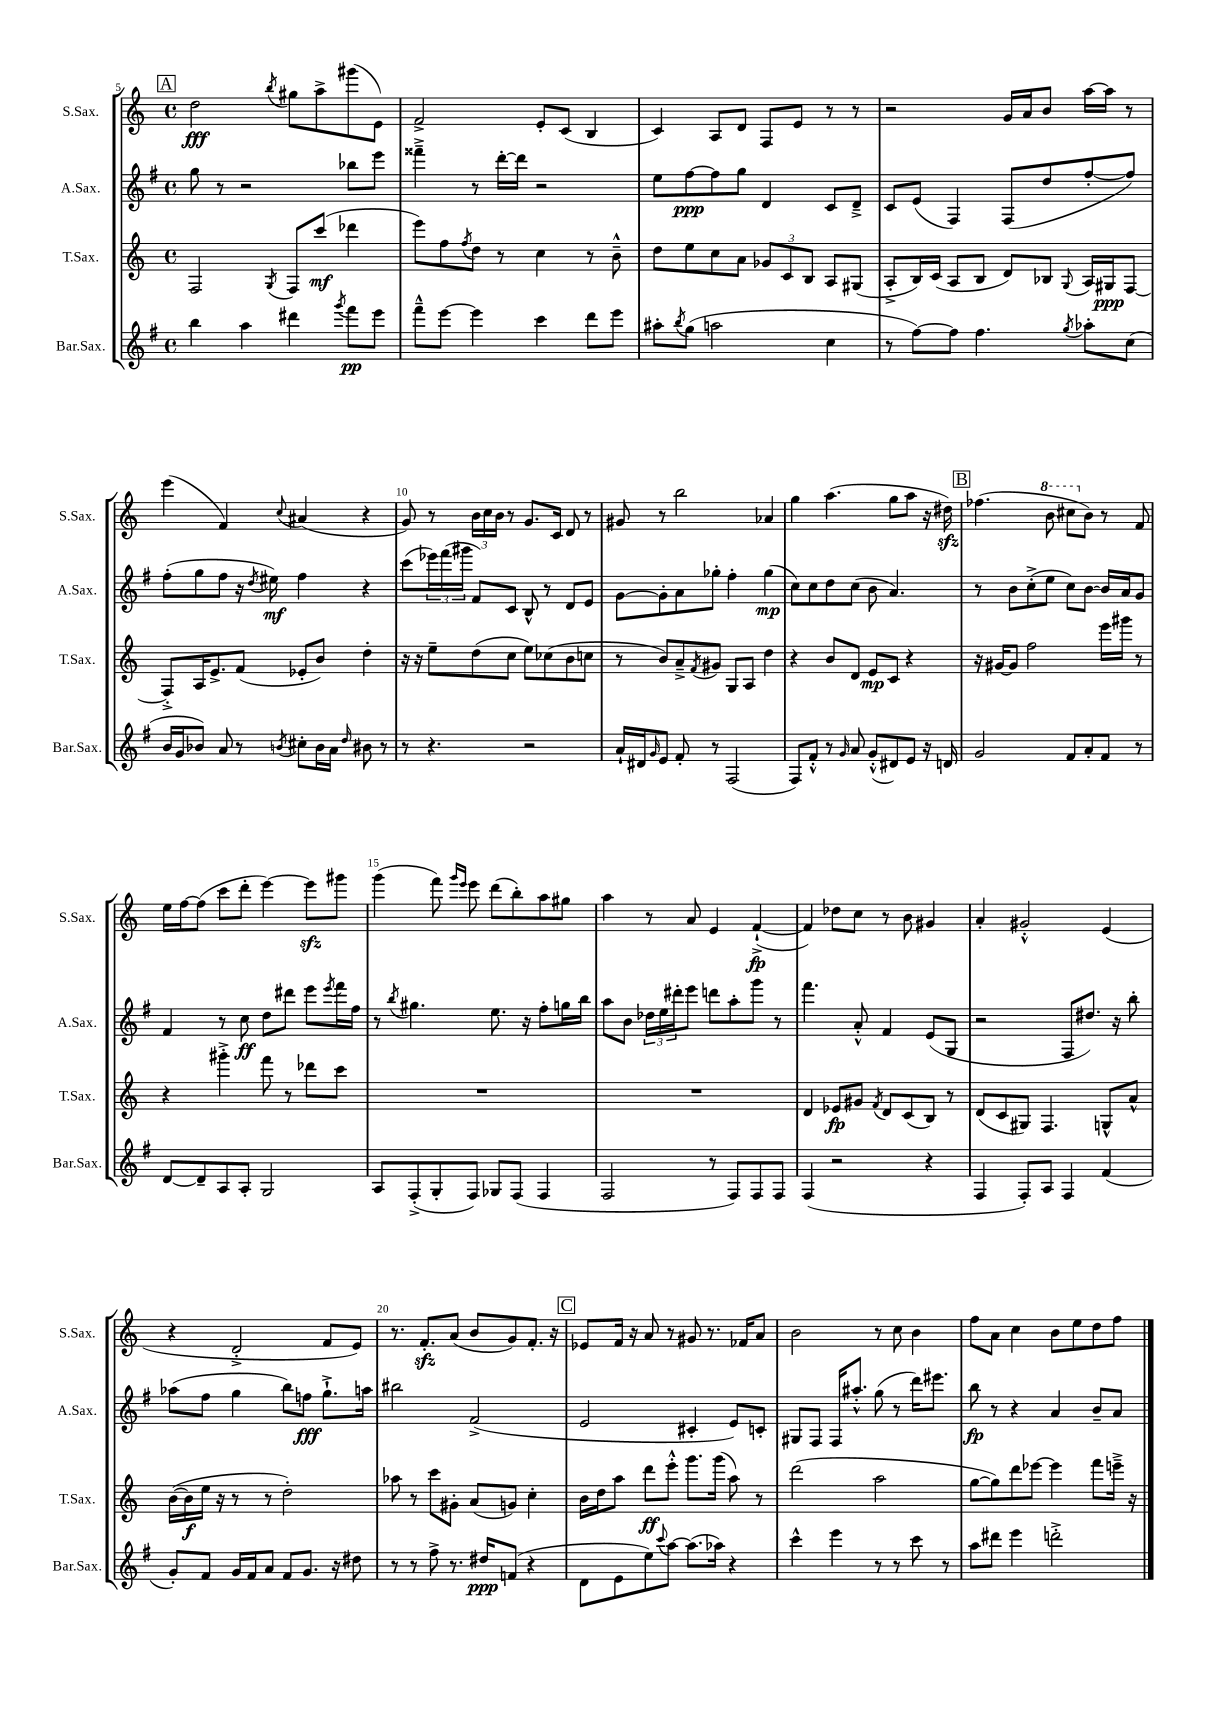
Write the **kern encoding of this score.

**kern	**dynam	**kern	**dynam	**kern	**dynam	**kern	**dynam
*part4	*part4	*part3	*part3	*part2	*part2	*part1	*part1
*staff4	*staff4	*staff3	*staff3	*staff2	*staff2	*staff1	*staff1
*I"Bar.Sax.	*	*I"T.Sax.	*	*I"A.Sax.	*	*I"S.Sax.	*
*I'Bar.Sax.	*	*I'T.Sax.	*	*I'A.Sax.	*	*I'S.Sax.	*
*clefG2	*	*clefG2	*	*clefG2	*	*clefG2	*
*k[f#]	*	*k[]	*	*k[f#]	*	*k[]	*
*M4/4	*	*M4/4	*	*M4/4	*	*M4/4	*
*met(c)	*	*met(c)	*	*met(c)	*	*met(c)	*
!!LO:REH:place=s1:t=A
=5	=5	=5	=5	=5	=5	=5	=5
4bb\	.	2F/	.	8gg\	.	2dd\	fff
.	.	.	.	8r	.	.	.
4aa\	.	.	.	2r	.	.	.
.	.	8qG/	.	.	.	8qbb/	.
4ddd#X\	.	8F/L	.	.	.	8gg#X\L	.
.	.	(8ccc/J	mf	.	.	8aa^\	.
8qggg/	.	.	.	.	.	.	.
8fff#\L	pp	4ddd-X\	.	8bb-X\L	.	(8ggg#X\	.
8eee\J	.	.	.	8eee\J	.	8e\J)	.
=6	=6	=6	=6	=6	=6	=6	=6
8fff#~^^\L	.	8eee\L)	.	4fff##X~^\	.	2f^/	.
[8eee\J	.	8ff\	.	.	.	.	.
.	.	8qff/	.	.	.	.	.
4eee\]	.	8dd\J	.	8r	.	.	.
.	.	8r	.	[16ddd'\LL	.	.	.
.	.	.	.	16ddd\JJ]	.	.	.
4ccc\	.	4cc\	.	2r	.	8e'/L	.
.	.	.	.	.	.	(8c/J	.
8ddd\L	.	8r	.	.	.	4B/	.
8eee\J	.	8b~^^\	.	.	.	.	.
=7	=7	=7	=7	=7	=7	=7	=7
8aa#X'\L	.	8dd\L	.	8ee\L	.	4c/)	.
8qbb/	.	.	.	.	.	.	.
(8gg\J	.	8ee\	.	[8ff#\	ppp	.	.
2aan\	.	8cc\	.	8ff#\]	.	8A/L	.
.	.	8a\J	.	8gg\J	.	8d/J	.
.	.	12g-X/L	.	4d/	.	8F/L	.
.	.	12c/	.	.	.	.	.
.	.	.	.	.	.	8e/J	.
.	.	12B/J	.	.	.	.	.
4cc\	.	8A/L	.	8c/L	.	8r	.
.	.	(8G#X/J	.	8d~^/J	.	8r	.
=8	=8	=8	=8	=8	=8	=8	=8
8r	.	8A'^/L	.	8c/L	.	2r	.
[8ff#\L)	.	16B/L)	.	(8e/J	.	.	.
.	.	(16c/JJ	.	.	.	.	.
8ff#\J]	.	8A/L	.	4F#/)	.	.	.
4.ff#\	.	8B/J	.	.	.	.	.
.	.	8d/L)	.	(8F#/L	.	16g/LL	.
.	.	.	.	.	.	16a/J	.
.	.	8B-X/J	.	8dd/	.	8b/J	.
8qgg/	.	8qqG/	.	.	.	.	.
8aa-X'\L	.	16A/LL	.	[8ff#'/	.	[16aa\LL	.
.	.	16G#X/J	ppp	.	.	16aa\JJ]	.
(8cc\J	.	[8F/J	.	8ff#/J])	.	8r	.
!!LO:LB:g=z
=9	=9	=9	=9	=9	=9	=9	=9
16b/LL	.	8F'^/L]	.	(8ff#'\L	.	(4eee\	.
16g/J	.	.	.	.	.	.	.
8b-X/J)	.	16A/K	.	8gg\	.	.	.
.	.	8.e^/	.	.	.	.	.
8a/	.	.	.	8ff#\J	.	4f/)	.
8r	.	(8f/J	.	16r	.	.	.
.	.	.	.	8qdd/	.	.	.
.	.	.	.	16ee#X\)	mf	.	.
8qbn/	.	.	.	.	.	8qqcc/	.
8cc#X'\L	.	8e-X'/L	.	4ff#\	.	(4a#X/	.
16b\L	.	8b/J)	.	.	.	.	.
16a\JJ	.	.	.	.	.	.	.
16qqdd/	.	.	.	.	.	.	.
8b#X\	.	4dd'\	.	4r	.	4r	.
8r	.	.	.	.	.	.	.
=10	=10	=10	=10	=10	=10	=10	=10
8r	.	16r	.	(8ccc\L	.	8g/)	.
.	.	16r	.	.	.	.	.
4.r	.	8ee~\L	.	24eee-X\L)	.	8r	.
.	.	.	.	(24fff#\	.	.	.
.	.	.	.	24ggg#X\JJ	.	.	.
.	.	(8dd\	.	8f#/L)	.	24b\LL	.
.	.	.	.	.	.	24cc\	.
.	.	.	.	.	.	24b\JJ	.
.	.	8cc\J	.	8c/J	.	8r	.
2r	.	8ee\L)	.	8B^^/	.	8.g/L	.
.	.	(8cc-X\	.	8r	.	.	.
.	.	.	.	.	.	16c/Jk	.
.	.	8b\	.	8d/L	.	8d/	.
.	.	8ccn\J	.	8e/J	.	8r	.
=11	=11	=11	=11	=11	=11	=11	=11
16a`/LL	.	8r	.	[8g\L	.	8g#X/	.
16d#X/J	.	.	.	.	.	.	.
16qqg/	.	.	.	.	.	.	.
8e/J	.	8b/L)	.	8g'\]	.	8r	.
8f#'/	.	8a~^/	.	8a\	.	2bb\	.
.	.	8qf/	.	.	.	.	.
8r	.	8g#X/J	.	8gg-X'\J	.	.	.
(2F#/	.	8G/L	.	4ff#'\	.	.	.
.	.	8A/J	.	.	.	.	.
.	.	4dd\	.	(4gg-\	mp	4a-X/	.
=12	=12	=12	=12	=12	=12	=12	=12
8F#/L)	.	4r	.	8cc\L)	.	4gg\	.
8f#'^^/J	.	.	.	8cc\	.	.	.
8r	.	8b/L	.	8dd\	.	(4.aa\	.
16qqg/	.	.	.	.	.	.	.
8a/	.	8d/J	.	(8cc\J	.	.	.
(8g'^^/L	.	8e/L	mp	8b\	.	.	.
8d#X/)	.	8c/J	.	4.a/)	.	8gg\L	.
8e/J	.	4r	.	.	.	8aa\J	.
16r	.	.	.	.	.	16r	.
16dn/	.	.	.	.	.	16dd#Xzz\)	.
!!LO:REH:place=s1:t=B
=13	=13	=13	=13	=13	=13	=13	=13
2g/	.	16r	.	8r	.	(4.ff-X\	.
.	.	[16g#X/KL	.	.	.	.	.
.	.	8g#/J]	.	8b\L	.	.	.
.	.	2ff\	.	(8cc'^\	.	.	.
*	*	*	*	*	*	*8va	*
.	.	.	.	8ee\J	.	8bb\	.
8f#/L	.	.	.	8cc\L)	.	8ccc#X\L	.
*	*	*	*	*	*	*X8va	*
8a'/	.	.	.	[8b\J	.	8b\J)	.
8f#/J	.	16eee\LL	.	16b/LL]	.	8r	.
.	.	16ggg#X\JJ	.	16a/J	.	.	.
8r	.	8r	.	8g/J	.	8f/	.
!!LO:LB:g=z
=14	=14	=14	=14	=14	=14	=14	=14
[8d/L	.	4r	.	4f#/	.	16ee\LL	.
.	.	.	.	.	.	[16ff\J	.
8d~/]	.	.	.	.	.	(8ff\J]	.
8A/	.	4ggg#X'^\	.	8r	.	8ccc\L	.
8A'/J	.	.	.	8cc\	ff	8ddd'\J	.
2G/	.	8fff\	.	8dd\L	.	[4eee\)	.
.	.	8r	.	8ddd#X\J	.	.	.
.	.	8ddd-X\L	.	8eee\L	.	8eeezz\L]	.
.	.	.	.	8qeee/	.	.	.
.	.	8ccc\J	.	16fff#\L	.	8ggg#X\J	.
.	.	.	.	16ff#\JJ	.	.	.
=15	=15	=15	=15	=15	=15	=15	=15
8A/L	.	1r	.	8r	.	(4ggg\	.
.	.	.	.	8qbb/	.	.	.
(8F#'^/	.	.	.	4.gg#X\	.	.	.
8G'/	.	.	.	.	.	8fff\)	.
.	.	.	.	.	.	16qqggg/LL	.
.	.	.	.	.	.	16qqeee/JJ	.
8F#/J)	.	.	.	.	.	8eee\	.
8G-X/L	.	.	.	8.ee\	.	(8ddd\L	.
(8F#/J	.	.	.	.	.	8bb'\)	.
.	.	.	.	16r	.	.	.
4F#/	.	.	.	8ff#'\L	.	8aa\	.
.	.	.	.	16ggn\L	.	8gg#X\J	.
.	.	.	.	16bb\JJ	.	.	.
=16	=16	=16	=16	=16	=16	=16	=16
2F#/	.	1r	.	8aa\L	.	4aa\	.
.	.	.	.	8b\J	.	.	.
.	.	.	.	24dd-X\LL	.	8r	.
.	.	.	.	24ee\	.	.	.
.	.	.	.	24ddd#X'\J	.	.	.
.	.	.	.	8eee\J	.	8a/	.
8r	.	.	.	8dddn\L	.	4e/	.
8F#/L)	.	.	.	8aa'\	.	.	.
8F#/	.	.	.	8ggg\J	.	([4f`^/	fp
8F#/J	.	.	.	8r	.	.	.
=17	=17	=17	=17	=17	=17	=17	=17
(4F#/	.	4d/	.	4.fff#\	.	4f/])	.
2r	.	8e-X/L	fp	.	.	8dd-X\L	.
.	.	8g#X/J	.	8a'^^/	.	8cc\J	.
.	.	8qf/	.	.	.	.	.
.	.	8d/L	.	4f#/	.	8r	.
.	.	(8c/	.	.	.	8b\	.
4r	.	8B/J)	.	(8e/L	.	4g#X/	.
.	.	8r	.	8G/J	.	.	.
=18	=18	=18	=18	=18	=18	=18	=18
4F#/	.	(8d/L	.	2r	.	4a'/	.
.	.	8c/	.	.	.	.	.
8F#'/L)	.	8G#X/J)	.	.	.	2g#X'^^/	.
8A/J	.	4.F/	.	.	.	.	.
4F#/	.	.	.	8F#/L	.	.	.
.	.	.	.	8.dd#X/J)	.	.	.
(4f#/	.	8Gn^^/L	.	.	.	(4e/	.
.	.	.	.	16r	.	.	.
.	.	8a^^/J	.	8bb'\	.	.	.
!!LO:LB:g=z
=19	=19	=19	=19	=19	=19	=19	=19
8g'/L)	.	([16b\LL	.	(8aa-X\L	.	4r	.
.	.	16b\]	f	.	.	.	.
8f#/J	.	16ee\JJ	.	8ff#\J	.	.	.
.	.	16r	.	.	.	.	.
16g/LL	.	8r	.	4gg\	.	2d'^/	.
16f#/J	.	.	.	.	.	.	.
8a/J	.	8r	.	.	.	.	.
8f#/L	.	2dd'\)	.	8bb\L)	.	.	.
8.g/J	.	.	.	8ffn\J	fff	.	.
.	.	.	.	8.gg`^\L	.	8f/L	.
16r	.	.	.	.	.	.	.
8dd#X\	.	.	.	.	.	8e/J)	.
.	.	.	.	16aan\Jk	.	.	.
=20	=20	=20	=20	=20	=20	=20	=20
8r	.	8aa-X\	.	2bb#X\	.	8.r	.
8r	.	8r	.	.	.	.	.
.	.	.	.	.	.	8.fzz'/L	.
8ff#^\	.	8ccc\L	.	.	.	.	.
8.r	.	8g#X'\J	.	.	.	(8a/J	.
.	.	(8a/L	.	(2f#^/	.	8b/L	.
16dd#X/KL	ppp	.	.	.	.	.	.
(8fn/J	.	8gn/J)	.	.	.	8g/)	.
4r	.	4cc'\	.	.	.	8.f'/J	.
.	.	.	.	.	.	16r	.
!!LO:REH:place=s1:t=C
=21	=21	=21	=21	=21	=21	=21	=21
8d\L	.	16b\LL	.	2e/	.	8e-X/L	.
.	.	16dd\J	.	.	.	.	.
8e\	.	8aa\J	.	.	.	16f/Jk	.
.	.	.	.	.	.	16r	.
8ee\)	.	8ddd\L	ff	.	.	8a/	.
8qqccc/	.	.	.	.	.	.	.
[8aa\J	.	8eee'^^\J	.	.	.	8r	.
(8.aa\L]	.	8.ggg\L	.	4c#X'/	.	8g#X/	.
.	.	.	.	.	.	8.r	.
16aa-X\Jk)	.	(16ggg\Jk	.	.	.	.	.
4r	.	8aa\)	.	8e/L)	.	.	.
.	.	.	.	.	.	16f-X/KL	.
.	.	8r	.	8cn'/J	.	8a/J	.
=22	=22	=22	=22	=22	=22	=22	=22
4ccc^^\	.	(2ddd\	.	8G#X/L	.	2b\	.
.	.	.	.	8F#/J	.	.	.
4eee\	.	.	.	16F#/KL	.	.	.
.	.	.	.	8.aa#X'^^/J	.	.	.
8r	.	2aa\	.	(8gg\	.	8r	.
8r	.	.	.	8r	.	8cc\	.
8ccc\	.	.	.	16ddd\KL)	.	4b\	.
.	.	.	.	8.eee#X\J	.	.	.
8r	.	.	.	.	.	.	.
=23	=23	=23	=23	=23	=23	=23	=23
8aa\L	.	[8gg\L	.	8bb\	fp	8ff\L	.
8ddd#X\J	.	8gg\])	.	8r	.	8a\J	.
4eee\	.	8ddd\	.	4r	.	4cc\	.
.	.	[8eee-X\J	.	.	.	.	.
2dddn'^\	.	4eee-\]	.	4a/	.	8b\L	.
.	.	.	.	.	.	8ee\	.
.	.	8fff\L	.	8b~/L	.	8dd\	.
.	.	16eeen~^\Jk	.	8a/J	.	8ff\J	.
.	.	16r	.	.	.	.	.
==	==	==	==	==	==	==	==
*-	*-	*-	*-	*-	*-	*-	*-
